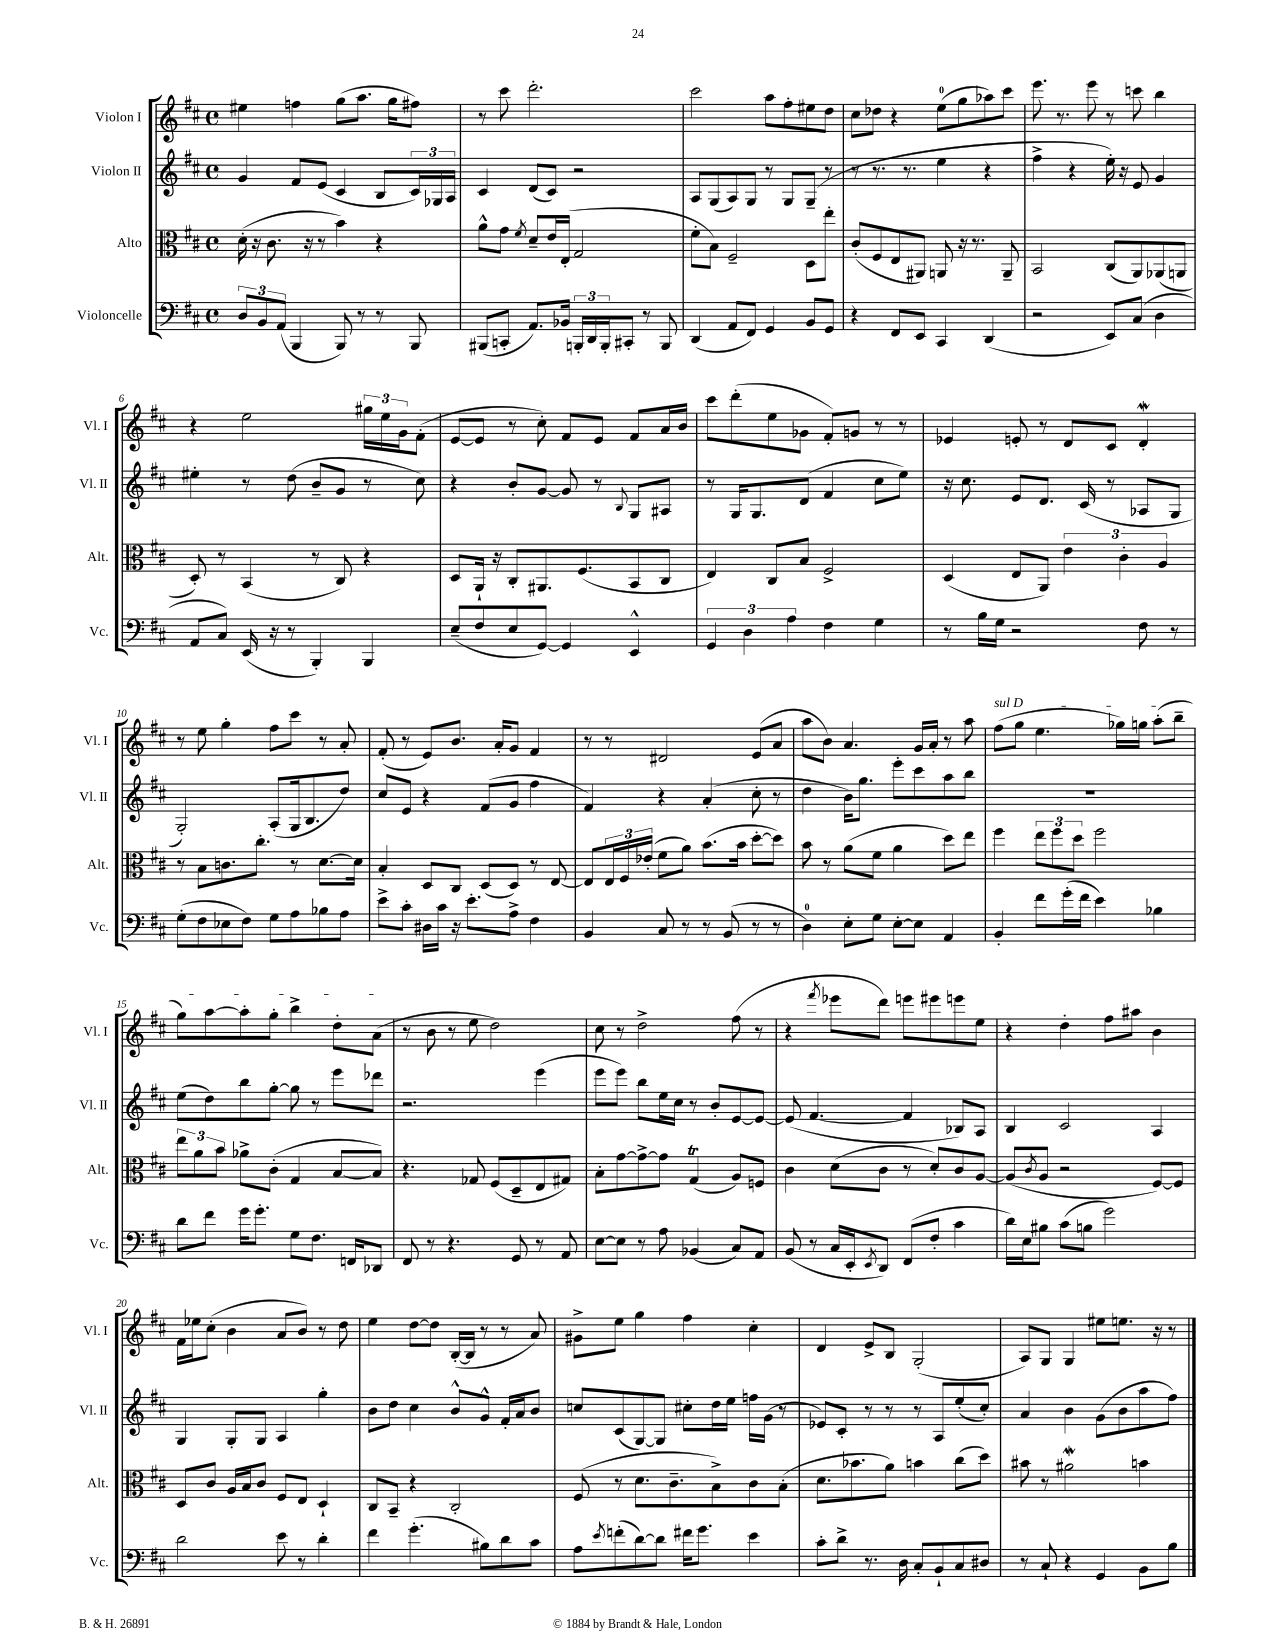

**kern	**kern	**kern	**kern
*staff4	*staff3	*staff2	*staff1
*clefF4	*clefC3	*clefG2	*clefG2
*k[f#c#]	*k[f#c#]	*k[f#c#]	*k[f#c#]
*M4/4	*M4/4	*M4/4	*M4/4
*met(c)	*met(c)	*met(c)	*met(c)
12D/L	(16d'\	4g/	4ee#\
.	16r	.	.
12BB/	.	.	.
.	8.c#\	.	.
(12AA/J	.	.	.
4BBB/	.	8f#/L	4ff\
.	16r	.	.
.	8r	(8e/J	.
8BBB/)	4b\)	4c#/	(8gg\L
8r	.	.	8.aa\J
8r	4r	8B/L	.
.	.	.	16gg\LK
8BBB/	.	24c#/L)	8ff#\J)
.	.	24G-/	.
.	.	24A/JJ	.
=	=	=	=
(8BBB#/L	8a^^\L	4c#/	8r
8CC'/J	8g\J	.	8ccc#\
.	8qf#/	.	.
8.AA/L)	8d~/L	(8d/L	2.ddd'\
.	16e/L	8c#/J)	.
16BB-/Jk	(16E'/JJ	.	.
24BBB'/LL	2G/	2r	.
24DD/	.	.	.
24BBB'/J	.	.	.
8CC#'/J	.	.	.
8r	.	.	.
8BBB/	.	.	.
=	=	=	=
(4DD/	8f#'\L	8A/L	2ccc#\
.	8B\J)	(8G/	.
8AA/L	2F#~/	8A/)	.
8FF#/J)	.	8G/J	.
4GG/	.	8r	8aa\L
.	.	8G/L	8ff#'\
8BB/L	8D\L	(8G~/J	8ee#\
8GG/J	8ee'\J	8r	8dd\J
=	=	=	=
4r	(8c#'/L	8r	8cc#\L
.	8F#/	8.r	8dd-\J
8FF#/L	8E/	.	4r
.	.	8.r	.
8EE/J	8AA#/J)	.	.
4CC#/	8AA/	4ee\	(8ee\L
.	16r	.	8gg\
.	8.r	.	.
(4DD/	.	4r	8aa-\)
.	8AA~/	.	8ccc#\J
=	=	=	=
2r	2BB/	4ff#^\	8.eee\
.	.	.	8.r
.	.	4r	.
.	.	.	8eee\
8EE/L)	(8C#/L	16ee'\)	8r
.	.	16r	.
(8C#/J	8AA/)	8e/	8ccc\
4D\	(8AA-/	4g/	4bb\
.	8AA/J	.	.
=	=	=	=
8AA/L	8D'/)	4ee#'\	4r
8C#/J)	8r	.	.
(16EE/	(4BB/	8r	2ee\
16r	.	.	.
8r	.	(8dd\	.
4BBB'/)	8r	8b~/L	.
.	8C#/)	8g/J	.
4BBB/	4r	8r	24gg#\LL
.	.	.	24ee\
.	.	.	24g\J
.	.	8cc#\)	(8f#'\J
=	=	=	=
(8E~/L	8D/L	4r	[8e/L
8F#/	16AA`/Jk	.	8e/]J
.	16r	.	.
8E/	8C#'/L	8b'/L	8r
[8GG/J)	8.AA#/	[8g/J	8cc#'\)
4GG/]	.	8g/]	8f#/L
.	(8.F#/	.	.
.	.	8r	8e/J
.	.	8qqB/	.
4EE^^/	8BB/	8G/L	8f#/L
.	8C#/J	8A#/J	16a/L
.	.	.	16b/JJ
=	=	=	=
6GG/	4E/)	8r	8ccc#\L
.	.	16G/LK	(8ddd'\
6D\	.	.	.
.	.	8.G/	.
.	8C#/L	.	8ee\
6A\	.	.	.
.	8B/J	(8d/J	8g-\J
4F#\	2F#^/	4f#/	8f#'/L)
.	.	.	8g/J
4G\	.	8cc#\L	8r
.	.	8ee\J)	8r
=	=	=	=
8r	(4D/	16r	4e-/
.	.	8.cc#\	.
16B\LL	.	.	.
16G\JJ	.	.	.
2r	8E/L	8e/L	8e'/
.	8AA/J)	8.d/J	8r
.	6e\	.	8d/L
.	.	(16c#/	.
.	.	8r	8c#/J
.	6c#'\	.	.
8F#\	.	8A-/L	4d'/
.	6A/	.	.
8r	.	8G/J	.
=	=	=	=
(8G'\L	8r	2G'/)	8r
8F#\	8B\L	.	8ee\
8E-\	8.c\	.	4gg'\
8F#\J)	.	.	.
.	8.cc#'\J	.	.
8G\L	.	(8A'/L	8ff#\L
8A\	8r	16G/k	8ccc#\J
.	.	8.B/	.
8B-\	[8.d\L	.	8r
8A\J	.	8dd/J)	8a'/
.	16d\]Jk	.	.
=	=	=	=
8e^\L	4B'/	8cc#/L	(8f#'/
8c#'\J	.	8e/J	8r
16D#\LL	8D/L	4r	8e/L)
16c#\JJ	.	.	.
16r	8C#/J	.	8.b/J
8.e'\L	.	.	.
.	(8D/L	(8f#/L	.
.	.	.	16a'/LK
8A^\J	8D/J)	8g/J	8g/J
4F#\	8r	4ff#\	4f#/
.	[8E/	.	.
=	=	=	=
4BB/	8E/]L	4f#/)	8r
.	24E/L	.	8r
.	24F#/	.	.
.	(24e-'/JJ	.	.
8C#/	8f#\L	4r	2d#/
8r	8a\J)	.	.
8r	(8.b\L	(4a'/	.
(8BB/	.	.	.
.	16b\Jk	.	.
8r	[8dd'\L	8cc#'\	(8e/L
8r	8dd\]J)	8r	8a/J
=	=	=	=
4D\)	8b\	4dd\	8aa\L
.	8r	.	8b\J)
8E'\L	(8a\L	16b\LK)	4.a/
.	.	8.gg\J	.
8G\J	8f#\J	.	.
[8E'\L	4a\	8eee'\L	.
8E\]J	.	8ccc#\	16g/LL
.	.	.	16a'/JJ
4AA/	8dd\L)	8aa\	8r
.	8ee\J	8bb\J	8aa\
=	=	=	=
4BB'/	4ff#\	1r	(8ff#\L
.	.	.	8gg\J
8f#\L	12ee\L	.	4.ee\
.	12ff#\	.	.
(16g'\L	.	.	.
.	12dd\J	.	.
16f#\JJ	.	.	.
4e\)	2ff#\	.	.
.	.	.	16gg-\LL)
.	.	.	16gg\JJ
4B-\	.	.	(8aa'\L
.	.	.	8bb~\J
=	=	=	=
8d\L	12ee\L	(8ee\L	8gg\L)
.	12a\	.	.
8f#\J	.	8dd\)	[8aa\
.	12b\J	.	.
16g\LK	8a-^\L	8bb\	8aa'\]
8.g'\J	.	.	.
.	(8c#'\J	[8gg'\J	8gg'\J
8G\L	4G/	8gg\]	4bb^\
8.F#\J	.	8r	.
.	[8B/L	8eee\L	8dd'\L
16FF/LK	.	.	.
8DD-/J	8B/]J)	8ddd-\J	(8a\J
=	=	=	=
8FF#/	4.r	2.r	8r
8r	.	.	8b\
4.r	.	.	8r
.	8G-/	.	8ee\
.	(8F#/L	.	2dd\)
8GG/	8D~/	.	.
8r	8E/	(4eee\	.
8AA/	8G#/J)	.	.
=	=	=	=
[8E\L	8B'\L	8eee\L	8cc#\
8E\]J	[8g\	8eee\J)	8r
8r	8g^\_	8bb\L	2dd^\
8A\	8g\]J	16ee\L	.
.	.	16cc#\JJ	.
(4BB-/	(4G/	8r	.
.	.	8b'/L	.
8C#/L)	8A/L)	[8e/	(8ff#\
8AA/J	8F/J	8e/_J	8r
=	=	=	=
(8BB/	4c#\	(8e/]	4r
8r	.	[4.f#/	.
.	.	.	8qfff#/
16C#/LL	(8d\L	.	8eee-\L
16EE'/J	.	.	.
8qEE/	.	.	.
8DD/J)	8c#\J	.	8ddd\J)
(8FF#/L	8r	4f#/]	8eee\L
8F#'/J	8d'/L)	.	8eee#\
4c#\	8c#/	8B-/L)	8eee\
.	[8A/J	8A/J	8ee\J
=	=	=	=
16d\LL)	(8A/]L	4B/	4r
16E\J	.	.	.
.	8qc#/	.	.
8B#\J	8A/J	.	.
(8c#\L	2r	2c#/	4dd'\
8B\J	.	.	.
2g\)	.	.	8ff#\L
.	.	.	8aa#\J
.	[8F#/L)	4A/	4b\
.	8F#/]J	.	.
=	=	=	=
2d\	8D/L	4G/	16f#\LL
.	.	.	16ee-\J
.	8c#/J	.	(8cc#'\J
.	16A/LL	8G'/L	4b\
.	16B/J	.	.
.	8c#/J	8G/J	.
8e\	8F#/L	4A/	8a/L
8r	8E/J	.	8b/J)
4d'\	4D`/	4gg'\	8r
.	.	.	8dd\
=	=	=	=
4f#\	8C#/L	8b\L	4ee\
.	8BB~/J	8dd\J	.
(4.g'\	4r	4cc#\	[8dd\L
.	.	.	8dd\]J
.	2C#'/	8b^^/L	([16B'/LL
.	.	.	16B/]JJ
8B#\L)	.	8g^^/J	8r
8d\	.	16f#'/LL	8r
.	.	16a/J	.
8c#\J	.	8b/J	8a/)
=	=	=	=
8A\L	(8F#/	8cc/L	8g#^\L
8qe/	.	.	.
(8f'\	8r	(8c#/	8ee\J
[8d\)	8.d\L	[8G/)	4gg\
8d\]J	.	8G/]J	.
.	8.c#~\	.	.
16f#\LK	.	8cc#'\L	4ff#\
8.g\J	.	.	.
.	8B^\)	16dd\L	.
.	.	16ee\JJ	.
4e\	8c#\	16ff\LL	4cc#'\
.	.	(16g\JJ	.
.	(8B'\J	8r	.
=	=	=	=
8c#'\L	8.d\L	8e-/L)	4d/
8d^\J	.	8c#'/J	.
.	8.b-\	.	.
8.r	.	8r	8e^/L
.	8a\J)	8r	8B/J
16D\	.	.	.
8C#'/L	4b\	8r	(2G'/
8BB`/	.	8A/L	.
8C#/	(8cc#\L	(8ee'/	.
8D#/J	8dd\J)	8cc#'/J)	.
=	=	=	=
8r	8b#\	4a/	8A/L)
8C#`/	8r	.	8G/J
4r	2a#\	4b\	4G/
4GG/	.	(8g\L	8ee#\L
.	.	8b\	8.ee\J
8BB\L	4b\	8aa\	.
.	.	.	16r
8B\J	.	8ff#\J)	8r
==	==	==	==
*-	*-	*-	*-
